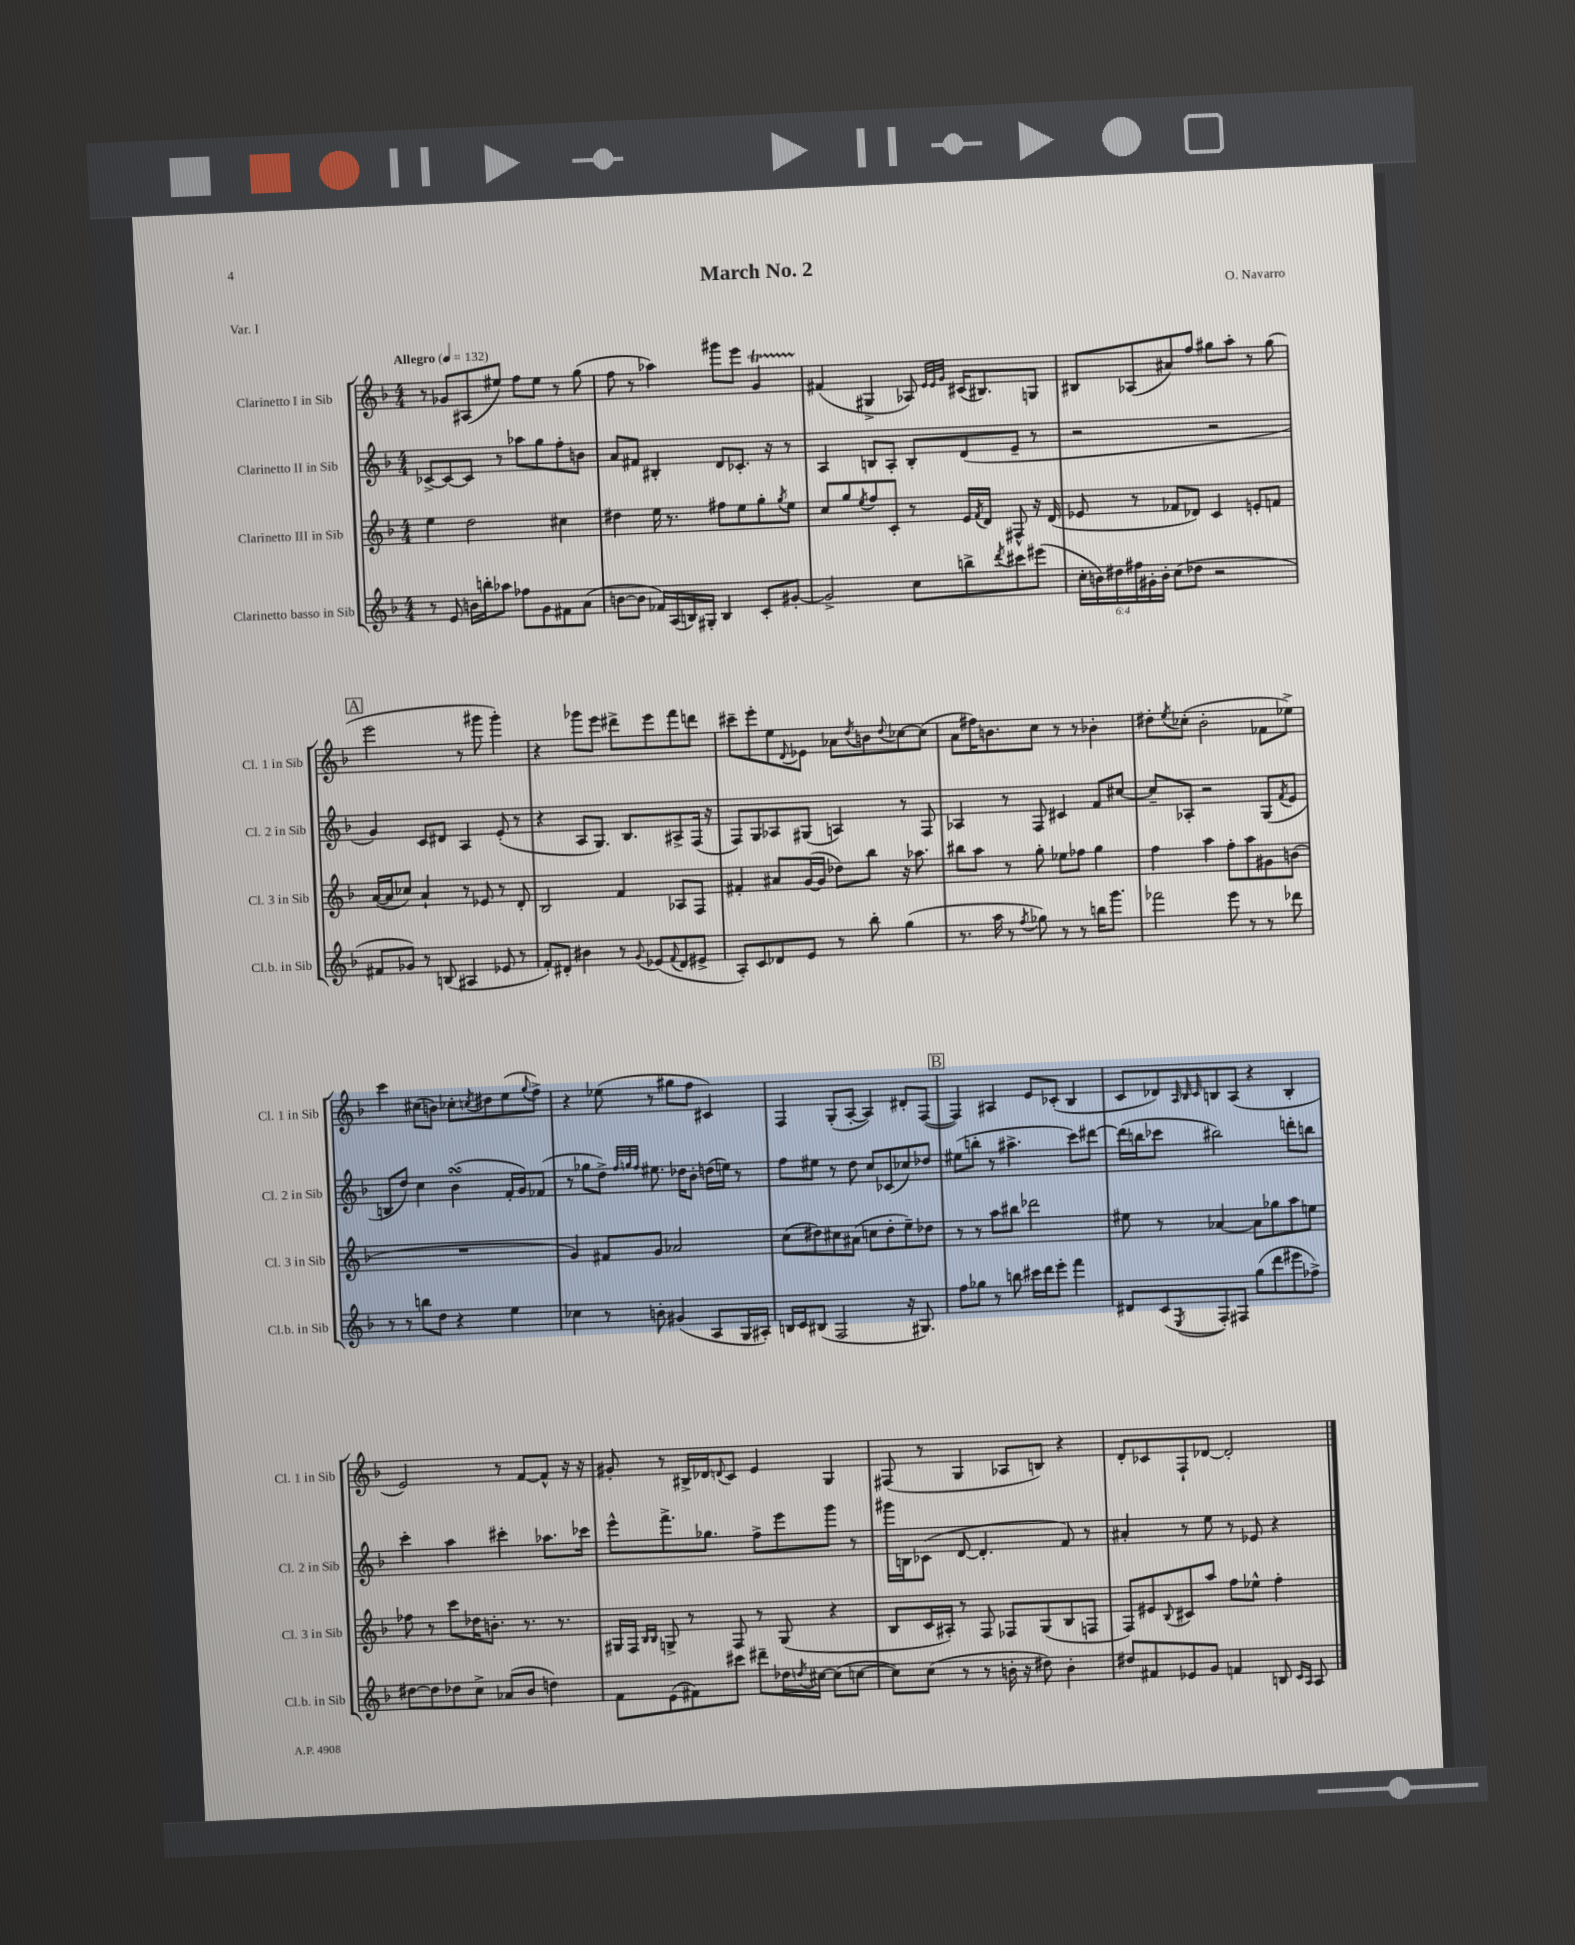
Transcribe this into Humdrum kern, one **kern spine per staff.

**kern	**kern	**kern	**kern
*staff4	*staff3	*staff2	*staff1
*clefG2	*clefG2	*clefG2	*clefG2
*k[b-]	*k[b-]	*k[b-]	*k[b-]
*M4/4	*M4/4	*M4/4	*M4/4
*MM132	*MM132	*MM132	*MM132
8r	4ee	[8c-^	8r
8e	.	8c-_	8g-
16b	2dd	8c-]	(8A#
16bb'	.	.	.
8aa-	.	8r	8ee#)
8ff-	.	8aa-	8ff
8g	.	8gg	8ee#
8f#	4cc#	8ff'	8r
(8a	.	8b	(8gg
=	=	=	=
[8b	4dd#	8a	8ff
8b]	.	8f#	8r
16f-)	16ee	4B#'	4aa-)
(16A	8.r	.	.
16B)	.	.	.
16G#'	.	.	.
4B	8ff#	8d	8ggg#
.	8ee	8.c-'	8eee
8c'	8gg'	.	4g
.	.	16r	.
.	8qgg	.	.
[8g#'	8ee	8r	.
=	=	=	=
2g#^]	8cc	4A	(4f#
.	8gg	.	.
.	8qee	.	.
.	8ff	8B	4G#^
.	8c'	8A'	.
8cc	8r	8B'	8A-)
.	.	.	32qqe
.	.	.	32qqe
.	.	.	32qqg
8bb^	16e	(8d	(16c#
.	8qf	.	.
.	16d	.	8.B#)
8qddd	.	.	.
8ccc#	8F#^^	8e~	.
(8eee#	16r	8r	8G
.	(16d	.	.
=	=	=	=
24cc'	8e-	2r	8B#
24b)	.	.	.
24dd#	.	.	.
24ff#	8r	.	(8A-
24g#'	.	.	.
24b'	.	.	.
(8cc	8f-	.	8a#)
8dd-	8d-)	.	8ff
2r	4c	2r	8gg#
.	.	.	8aa'
.	8e'	.	8r
.	8f	.	(8gg#
=	=	=	=
8f#	([16a	4g)	2eee
.	16a]	.	.
8g-)	8cc-)	.	.
8r	4a`	8c	.
(8B	.	8d#	.
4A#	8r	4A	8r
.	8e-	.	8ggg#
8e-	8r	(8e'	4ggg#')
8r	8d'	8r	.
=	=	=	=
8f')	2B-	4r	4r
8d#'	.	.	.
4b#	.	8A	8ggg-
.	.	8.G)	8eee
8r	4f	.	8ddd#^
.	.	8.B-	.
8qqg	.	.	.
(8e-	.	.	8eee
8qqf	.	.	.
8d#	8A-	8A#^	8fff
8e#^	8F	(16F	8ddd
.	.	16r	.
=	=	=	=
8A')	4f#'	8F)	8ccc#~
8c	.	8G	8eee'
8d-	8a#	8A-	8ee
.	.	.	8qqd
8e	([16g	(8G#	8e-
.	16g]	.	.
8r	8dd-)	4A)	8a-
.	.	.	8qdd
8bb-'	8bb-	.	8b
.	.	.	8qqdd
(4gg	16r	8r	[8cc-
.	8.aa-	.	.
.	.	8F	(8cc-]
=	=	=	=
8.r	8bb#	4A-	8a
.	8aa	.	16ff#)
16aa	.	.	8.b
8r	8r	8r	.
8qff	.	.	.
8gg-)	8gg'	8F	8cc
8r	8ee-	4c#	8r
8r	8ff-	.	8r
16bb	4gg	8f	4b-'
8.ggg	.	.	.
.	.	[8cc#	.
=	=	=	=
2fff-	4ff	8cc#~]	8dd#'
.	.	.	8qee
.	.	8A-'	(8cc-'
.	4aa	2r	2b-'
8eee	8ff'	.	.
8r	8aa	.	.
8r	8g#	(8G	8f-
.	.	8qf	.
8ddd-	(8b	8e	8ee-^)
=	=	=	=
8r	1r	8B	4ccc
8r	.	8dd)	.
8bb	.	4cc	(8cc#
8dd	.	.	8b)
4r	.	(4b-	8cc-'
.	.	.	8qcc
.	.	.	8dd#
4ee	.	16f'	(8ee
.	.	16g)	.
.	.	.	8qqgg
.	.	(8f-	8ff^)
=	=	=	=
4cc-	4g)	8r	4r
.	.	8gg-	.
8r	8f#	8dd^)	(8ee-
.	.	32qqff	.
.	.	32qqgg	.
.	.	32qqff	.
8b'	8g	8.ee#	8r
(4g#	2a-	.	8gg#
.	.	16dd-	.
.	.	8b-'	8ff
8A	.	(16dd	4c#)
.	.	16ee)	.
16G	.	8r	.
16A#')	.	.	.
=	=	=	=
16B	(8cc	8ff	4F
16c	.	.	.
(8B#	8dd#)	8ee#	.
2F	8cc#	8r	(8G'
.	(8a#	8dd	[8A'
.	8cc	8cc	4A])
.	8dd#'	(8c-	.
16r	8ee~)	8cc-)	8d#'
8.G#)	.	.	.
.	8dd-	8dd-	([8F
=	=	=	=
8ff	8r	(8ee#	4F])
8gg-	8r	8bb'	.
8r	8aa	8r	4A#
8bb	8bb#	4.aa#^	.
16ccc#	2ddd-	.	8e
16ddd	.	.	.
8eee'	.	.	(8c-'
4fff	.	8ccc)	4B-
.	.	[8ddd#	.
=	=	=	=
8d#	8ee#	(16ddd#]	8c
.	.	16bb	.
(8c	8r	8ccc-	8d-)
.	.	.	32qqA
.	.	.	32qqB-
8qE	.	.	32qqc
8F')	[4a-	2bb#)	8B
8F#	.	.	(8A
(8gg	8a-]	.	4r
8ddd	8gg-	.	.
8eee#	8aa	8ddd'	4B'
8ff-^)	8ee	8bb	.
=	=	=	=
[8dd#	8ff-	4ccc'	2e)
8dd#]	8r	.	.
8dd-	8ccc	4aa	.
8cc^	16dd-	.	.
.	8.b'	.	.
(8a-	.	4ccc#'	8r
8b-	8.r	.	[8f
4dd)	.	8.aa-	8f^^]
.	8.r	.	.
.	.	.	16r
.	.	16ccc-	16r
=	=	=	=
8f	16G#	8eee^^	8g#'
.	16F	.	.
.	16qqB-	.	.
.	16qqB-	.	.
(8e	8G^	8.fff^	8r
8f#)	8r	.	16B#^
.	.	8.gg-	16d-
.	.	.	8qqd
8ccc#	8F	.	8c
8ddd#~	8r	8ff^	4e
16dd-	(8G	8eee	.
8qdd	.	.	.
[16cc#	.	.	.
(8cc#]	4r	8ggg	4G
[8cc	.	8r	.
=	=	=	=
8cc])	8B-	16ggg#	(8F#
.	.	16B	.
(8cc	16c	(8c-	8r
.	16A#')	.	.
8r	8r	[8d	4G
8r	8F	4.d']	.
16b'	8F-	.	8A-
16r	.	.	.
8dd#)	(8G	.	8B)
4b'	8B-	8f)	4r
.	8F	8r	.
=	=	=	=
8dd#	8F)	4a#'	8d'
8f#	8e#	.	8c-
.	8qqB-	.	.
8e-	8c#	8r	8F`
8g	8aa	8ee	[8d-
4f	8ff	8r	2d-']
.	8ee-^^	8e-	.
8B	4ff'	4r	.
16qqc	.	.	.
16qqA	.	.	.
8A	.	.	.
==	==	==	==
*-	*-	*-	*-
